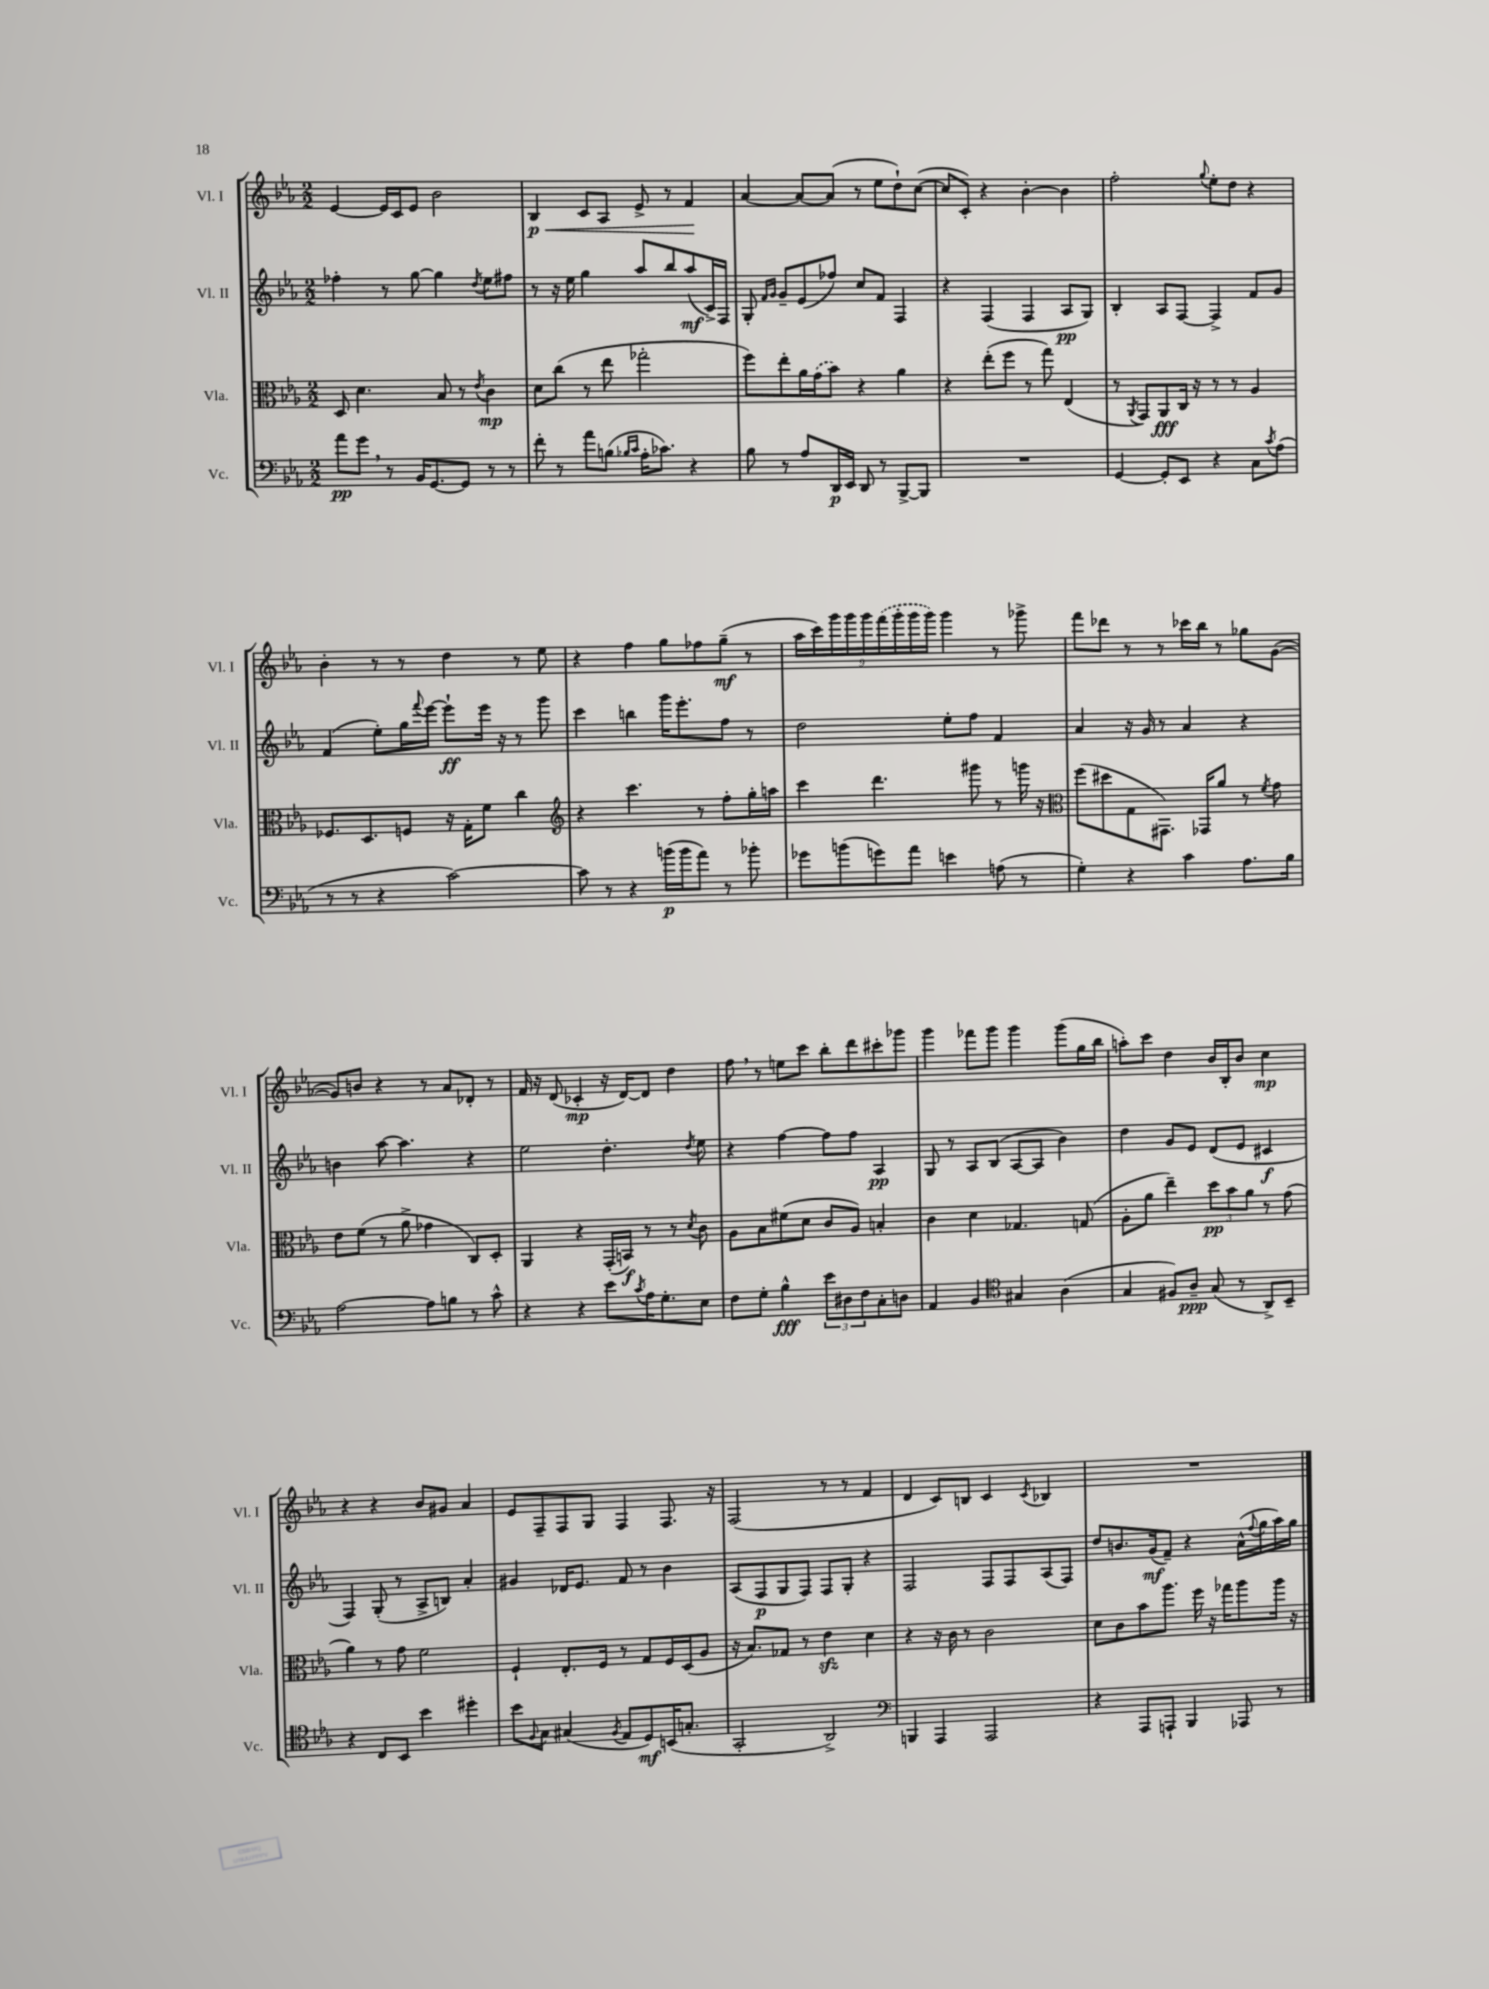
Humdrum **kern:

**kern	**kern	**kern	**kern
*staff4	*staff3	*staff2	*staff1
*clefF4	*clefC3	*clefG2	*clefG2
*k[b-e-a-]	*k[b-e-a-]	*k[b-e-a-]	*k[b-e-a-]
*M2/2	*M2/2	*M2/2	*M2/2
8a-	8D	4ff-'	[4e-
8g	4.d	.	.
8r	.	8r	16e-]
.	.	.	16c
16BB-	.	[8gg	8e-
[8.GG	.	.	.
.	8B-	4gg]	2b-
8GG]	8r	.	.
.	8qe-	8qdd	.
8r	4c	8ee-	.
8r	.	8ff#	.
=	=	=	=
8f'	8d	8r	4B-
8r	(8cc	16r	.
.	.	16ee-	.
8a-	8r	4gg	8c
(8B	8ee-	.	8A-
16qqB-	.	.	.
16qqc	.	.	.
16A-'	2gg-'	8aa-	8e-^
8.c-)	.	.	.
.	.	8bb-	8r
4r	.	(8aa-	4f
.	.	16c^)	.
.	.	16F	.
=	=	=	=
8B-	8ff)	8G'	[4a-
.	.	16qqf	.
.	.	16qqg	.
8r	8ee-'	8g~	.
8A-	16a-	(8e-	8a-_
.	(16g	.	.
16DD	8b-)	8ff-)	(8a-]
16EE-	.	.	.
8DD	4r	8cc	8r
8r	.	8f	8ee-
[8BBB-^	4a-	4F	8dd`)
8BBB-]	.	.	([8cc
=	=	=	=
1r	4r	4r	8cc]
.	.	.	8c')
.	(8ee-'	(4F	4r
.	8ff	.	.
.	8r	4F	[4b-'
.	8gg)	.	.
.	(4E-	8A-	4b-]
.	.	8G)	.
=	=	=	=
[4GG	8r	4B-'	2ff'
.	8qAA-	.	.
.	8GG)	.	.
8GG']	8AA-	8A-	.
8EE-	16C	[8F	.
.	16r	.	.
.	.	.	8qqgg
4r	8r	4F^]	8ee-'
.	8r	.	8dd
8C	4A-	8f	4r
8qc	.	.	.
(8A-	.	8g	.
=	=	=	=
8r	8.F-	(4f	4b-'
8r	.	.	.
.	8.D	.	.
4r	.	8ee-')	8r
.	8F	16gg	8r
.	.	8qqfff	.
.	.	[16eee-	.
[2c)	16r	8eee-`]	4dd
.	16G'	.	.
.	8f	16eee-	.
.	.	16r	.
.	4cc	8r	8r
.	.	8ggg	8ee-
=	=	=	=
*	*clefG2	*	*
8c]	4r	4ccc	4r
8r	.	.	.
4r	4.ccc	4bb	4ff
(16b	.	16ggg	8gg
16b	.	8.eee-'	.
8a-)	8r	.	8ff-
8r	8ff'	8ff	(8gg~
8b-'	16gg'	8r	8r
.	16aa	.	.
=	=	=	=
8g-	4ccc	2dd	18aa-
.	.	.	18ccc)
.	.	.	18ggg
(8b	.	.	.
.	.	.	18ggg
.	.	.	18ggg
8g)	4.ddd	.	.
.	.	.	(18fff
.	.	.	18ggg'
8a-	.	.	.
.	.	.	18ggg
.	.	.	18ggg)
4e	.	8ee-'	4ggg
.	8ggg#	8ff	.
(8A	8r	4f	8r
8r	16ggg	.	8ggg-^
.	16r	.	.
=	=	=	=
*	*clefC3	*	*
4G')	(8ff	4a-	8fff
.	8dd#	.	8ddd-
4r	8G	16r	8r
.	.	16g	.
.	8.GG#)	8r	8r
4c	.	4a-	16ccc-
.	16GG-	.	16bb-
.	8a-	.	8r
8.A-	8r	4r	8gg-
.	8qf	.	.
.	8g	.	([8g
16B-	.	.	.
=	=	=	=
[2A-	8e-	4b	8g])
.	(8f	.	8b
.	8r	[8aa-	4r
.	8a-^	4.aa-]	.
8A-]	4g-	.	8r
8B	.	.	8a-
8r	8C)	4r	8d-'
8c^^	8D'	.	8r
=	=	=	=
4r	4AA-	2ee-	16f
.	.	.	16r
.	.	.	(8d
4r	4r	.	4c-'
8e-	(16GG'	4.dd'	16r
.	16BB)	.	[16d)
8qc	.	.	.
16A-	8r	.	8d]
8.G'	.	.	.
.	8r	.	4dd
.	8qd	8qdd	.
8E-	8c	8ee-	.
=	=	=	=
8F	8A-	4r	8ff
8G'	8B-	.	8r
4B-^^	(8f#	[4ff	8ee
.	8d	.	8ccc
12e-	8c	8ff]	8bb-'
12D#	.	.	.
.	8A-)	8ff	8ddd
12F	.	.	.
8C'	4B'	4A-	8ccc#'
8D	.	.	8ggg-
=	=	=	=
4AA-	4c	8G	4ggg
.	.	8r	.
4BB-	4d	8A-	8fff-
.	.	(8B-	8ggg
*clefC4	*	*	*
4G#	4.G-	[8A-	4ggg
.	.	8A-]	.
(4A-	.	4b-)	(8ggg
.	(8G	.	16gg
.	.	.	16bb-
=	=	=	=
4G	8A-'	4dd	8aa')
.	8a-	.	8ccc
8F#)	4ee-~)	8g	4dd
8A-~	.	8e-	.
(8G	12dd	(8d	16b-
.	.	.	16B-'
.	12b-	.	.
8r	.	8e-	8b-
.	12a-	.	.
8AA-^)	8r	4c#	4cc
8BB-~	(8g	.	.
=	=	=	=
4r	4a-)	4F)	4r
8C	8r	(8G'	4r
8BB-	8g	8r	.
4b-	2f	8A-^	8b-
.	.	8B)	8g#
4dd#'	.	4a-'	4a-
=	=	=	=
8b-	4F`	4g#	8e-
8qqF	.	.	.
8G	.	.	8F~
(4G#	8.E-'	16d-	8F
.	.	8.e-	.
.	.	.	8G
.	16F	.	.
8qF	.	.	.
8E-	8r	8f	4F
8D)	8G	8r	.
(16BB	16F	4b-	8.F
8.G'	(16D	.	.
.	8A-	.	.
.	.	.	16r
=	=	=	=
2GG'	16r	(8A-	(2F
.	8.B-)	.	.
.	.	8F	.
.	8G-	8G	.
.	8r	8F)	.
2AA-^)	4e-	8F	8r
.	.	8G'	8r
.	4d	4r	4f
=	=	=	=
*clefF4	*	*	*
4BBB	4r	2F	4d
4AAA-	16r	.	8c)
.	16c	.	.
.	8r	.	8B
2AAA-	2c	8F	4c
.	.	8F	.
.	.	.	8qc
.	.	(8A-	4B-
.	.	8F)	.
=	=	=	=
4r	8d	8dd	1r
.	8c	8.b	.
8AAA-	8b-	.	.
.	.	(16g	.
8AAA`	8.aa-	8f~)	.
4BBB-	.	4r	.
.	16ff	.	.
.	16r	.	.
.	16gg-	.	.
8AAA-	8aa-	(16a-^^	.
.	.	8qqff	.
.	.	16gg	.
8r	16aa-	16aa-)	.
.	16r	16gg	.
==	==	==	==
*-	*-	*-	*-
